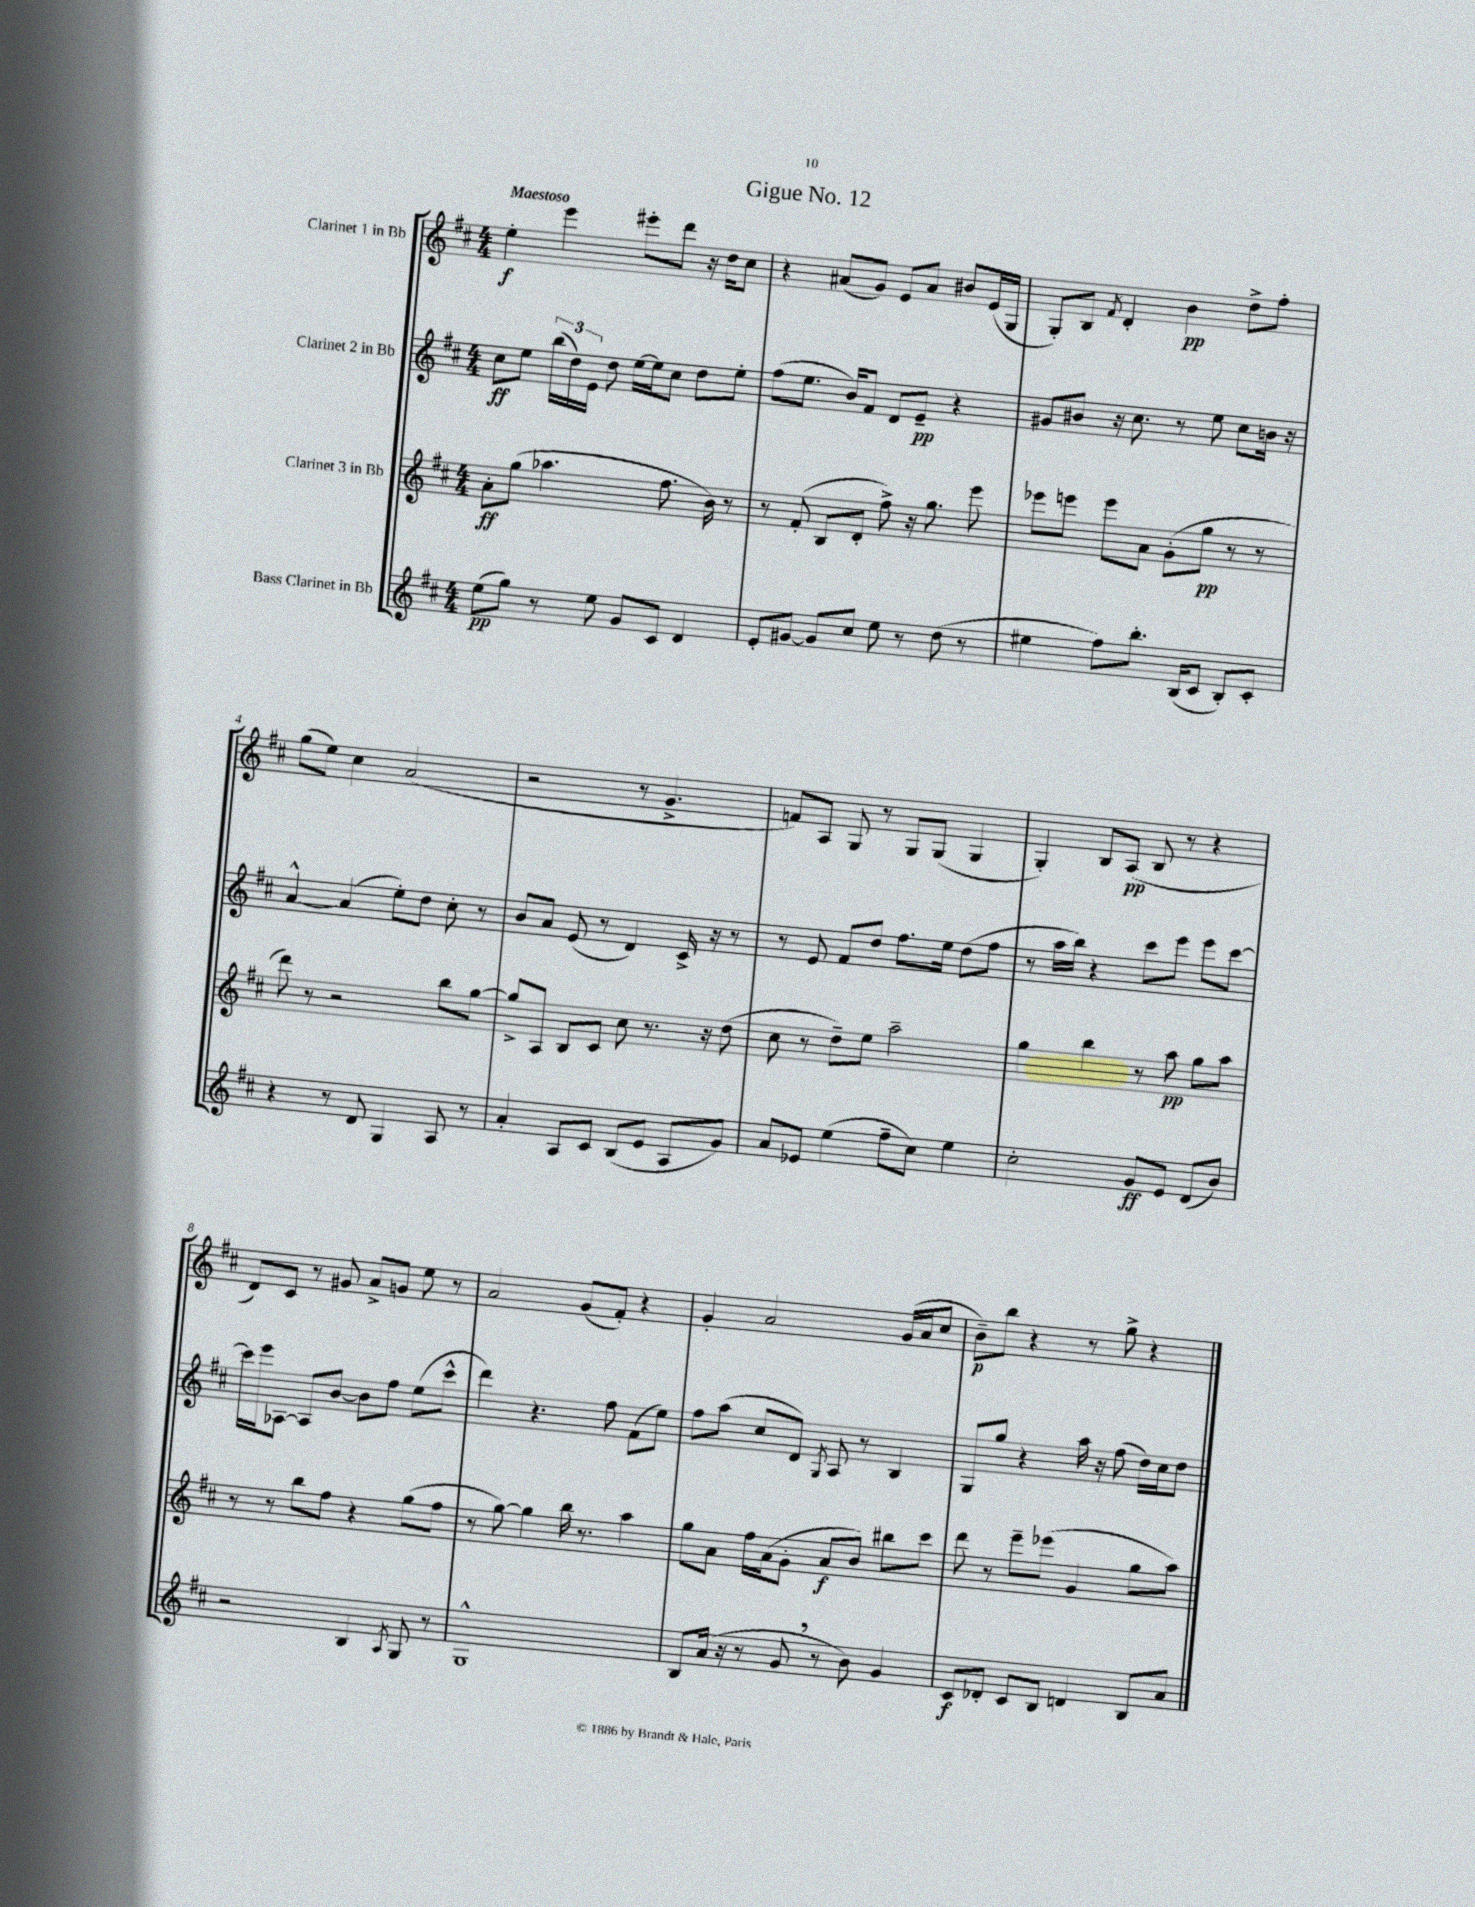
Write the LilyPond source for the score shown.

\header { title = "Gigue No. 12" }
<<
\new StaffGroup <<
\new Staff = "s0" \with { instrumentName = "Clarinet 1 in Bb" } {
    \clef treble \key d \major \numericTimeSignature \time 4/4 \tempo "Maestoso"
    \autoBeamOff e''4-.\f e'''4 eis'''8[-. d'''8] r16 d''16[ cis''8] |
    r4 ais'8[( g'8]) e'8[ ais'8] bis'8[ e'16( g16] |
    g8[-.) b8] \acciaccatura { fis'8 } d'4-. b'4\pp d''8[-> fis''8]-. |
    g''8[( e''8]) cis''4 a'2( |
    r2 r8 g'4.-> |
    f'8[) a8] g8 r8 g8[ g8]( g4 |
    g4-.) b8[ a8]\pp( b8 r8 r4 |
    d'8[) cis'8] r8 gis'8 a'8[-> g'8] e''8 r8 |
    a'2 g'8[( fis'8]-.) r4 |
    g'4-. a'2 g'16[( a'16 cis''8] |
    b'8[--\p) b''8] r4 r8 g''8-> r4 \bar "|." |
}
\new Staff = "s1" \with { instrumentName = "Clarinet 2 in Bb" } {
    \clef treble \key d \major \numericTimeSignature \time 4/4
    \autoBeamOff cis''8[\ff e''8] \tuplet 3/2 { b''16[( d''16) e'16] } d''8 e''16[~ e''16 cis''8] d''8[ e''8]-. |
    fis''8[( e''8.] b'16[) fis'8] d'8[ e'8]--\pp r4 |
    gis'8[ bis'8] r16 cis''8. r8 e''8 cis''8[ b'16] r16 |
    a'4~-^ a'4( e''8[-.) d''8] cis''8-. r8 |
    b'8[ a'8] e'8( r8 d'4) cis'16-> r16 r8 |
    r8 e'8 fis'8[ d''8] fis''8.[ e''16] d''8[( fis''8] |
    r8 a''16[ b''16]) r4 cis'''8[ e'''8] e'''8[ cis'''8]~ |
    cis'''16[ e'''16 aes8]~ aes8[ b'8]~ b'8[ fis''8] e''8[( cis'''8]-^ |
    d'''4) r4. fis''8 fis'8[( e''8]) |
    fis''8[ a''8]( cis''8[ d'8]) \acciaccatura { g8 } a8 r8 b4 |
    g8[ g''8] r4 a''16 r16 fis''8( d''16[) cis''16 d''8] \bar "|." |
}
\new Staff = "s2" \with { instrumentName = "Clarinet 3 in Bb" } {
    \clef treble \key d \major \numericTimeSignature \time 4/4
    \autoBeamOff a'8[-.\ff g''8]( aes''4. fis''8. b'16) r8 |
    r8 fis'8-.( b8[ d'8]-. fis''8->) r16 g''8. e'''8 |
    ees'''8[ e'''8] e'''8[ a'8] g'8[-.( g''8]\pp r8 r8 |
    d'''8) r8 r2 b''8[ g''8]~ |
    g''8[-> a8] b8[ cis'8] cis''8 r8. r16 d''8( |
    cis''8 r8 d''8[--) e''8] a''2-- |
    g''4 b''4 r8 a''8\pp g''8[ a''8] |
    r8 r8 b''8[ fis''8] r4 g''8[( fis''8] |
    r8 g''8~) g''4 b''16 r8. a''4 |
    g''8[ a'8] fis''16[ a'16( g'8]-. a'8[\f b'8]) bis''8[ cis'''8] |
    d'''8 r8 e'''8[-- ees'''8]( g'4 g''8[ a''8]) \bar "|." |
}
\new Staff = "s3" \with { instrumentName = "Bass Clarinet in Bb" } {
    \clef treble \key d \major \numericTimeSignature \time 4/4
    \autoBeamOff e''8[\pp( g''8]) r8 e''8 g'8[ cis'8] d'4 |
    e'8[-. gis'8]~ gis'8[ cis''8] e''8 r8 d''8( r8 |
    eis''4 fis''8[) b''8.]-. b16[( cis'8] b8[-.) cis'8]-. |
    r4 r8 d'8 g4 a8 r8 |
    a'4-. a8[ cis'8] b8[( e'8] a8[ g'8]) |
    a'8[ ees'8] e''4( fis''8[-- cis''8]) e''4 |
    cis''2-. g'8[\ff e'8] d'8[( b'8]) |
    r2 b4 \acciaccatura { a8 } g8 r8 |
    g1-^ |
    b8[ a'16]( r16 r8 g'8 \breathe r8 b'8) g'4 |
    cis'8[\f des'8]-. cis'8[ b8] d'4 b8[ a'8] \bar "|." |
}
>>
>>
